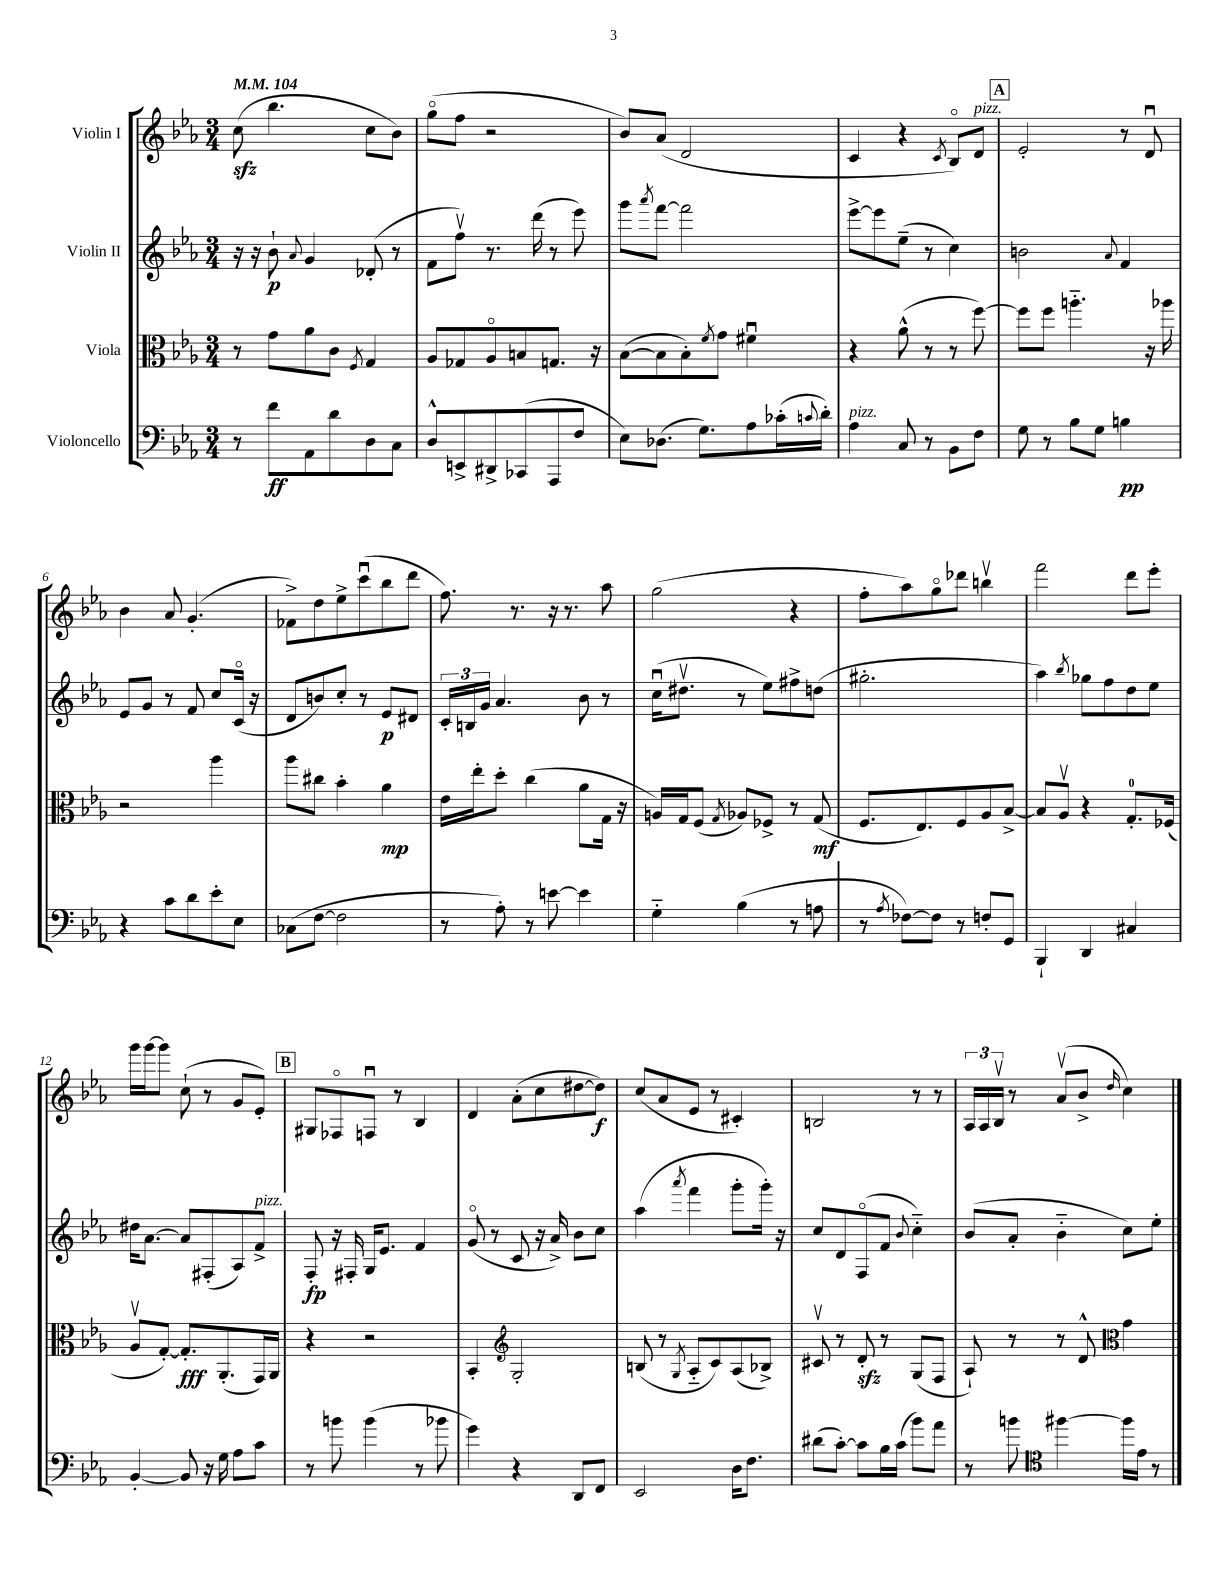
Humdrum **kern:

**kern	**kern	**kern	**kern
*staff4	*staff3	*staff2	*staff1
*clefF4	*clefC3	*clefG2	*clefG2
*k[b-e-a-]	*k[b-e-a-]	*k[b-e-a-]	*k[b-e-a-]
*M3/4	*M3/4	*M3/4	*M3/4
*MM104	*MM104	*MM104	*MM104
8r	8r	16r	(8cc
.	.	16r	.
8f	8g	8b-`	4.bb-
.	.	8qqa-	.
8AA-	8a-	4g	.
8d	8c	.	.
.	8qF	.	.
8D	4G	(8d-'	8cc
8C	.	8r	8b-)
=	=	=	=
8D^^	8A-	8f	(8ggo
8EE^	8G-	8ffv)	8ff
8DD#^	8A-o	8.r	2r
(8CC-	8B	.	.
.	.	(16ddd	.
8AAA-	8.G	8r	.
8F	.	8eee-)	.
.	16r	.	.
=	=	=	=
8E-)	([8B-	8ggg	8b-)
.	.	8qaaa-	.
(8.D-	8B-]	[8fff	(8a-
.	8B-')	2fff]	2d
8.G)	.	.	.
.	8qf	.	.
.	8g	.	.
8A-	4f#u	.	.
(16c-'	.	.	.
8qqc	.	.	.
16d')	.	.	.
=	=	=	=
4A-	4r	[8eee-^	4c
.	.	8eee-]	.
8C	(8a-^^	(8ee-~	4r
8r	8r	8r	.
.	.	.	8qc
8BB-	8r	4cc)	8B-o)
8F	[8ff)	.	8d
=	=	=	=
8G	8ff]	2b	2e-'
8r	8ff	.	.
8B-	4.aa'~	.	.
8G	.	.	.
.	.	8qqa-	.
4B	.	4f	8r
.	16r	.	8du
.	16aa-	.	.
=	=	=	=
4r	2r	8e-	4b-
.	.	8g	.
8c	.	8r	8a-
8d	.	8f	(4.g'
8e-'	4aa-	8cc	.
8E-	.	(16co	.
.	.	16r	.
=	=	=	=
(8C-	8aa-	8d	8f-^)
[8F	8cc#	8b)	8dd
2F]	4b-'	8cc'	8ee-^
.	.	8r	(8cccu
.	4a-	8e-	8bb-
.	.	8d#	8ddd
=	=	=	=
8r	16e-	24c'	8.ff)
.	.	24B	.
.	16ee-'	.	.
.	.	24g	.
8A-')	8dd'	4.a-	.
.	.	.	8.r
8r	(4cc	.	.
[8e	.	.	16r
.	.	.	8.r
4e]	8a-	8b-	.
.	16G	8r	8aa-
.	16r	.	.
=	=	=	=
4G'~	16A)	(16ccu	(2gg
.	16G	8.dd#v	.
.	(8F	.	.
.	8qG	.	.
(4B-	8A-)	8r	.
.	8F-^	8ee-)	.
8r	8r	8ff#^	4r
8A	(8G	(8dd	.
=	=	=	=
8r	8.F	2.gg#'	8ff'
8qA-	.	.	.
[8F-)	.	.	8aa-)
.	8.E-)	.	.
8F-]	.	.	8ggo
8r	8F	.	8ddd-
8F'	8A-	.	4bbv
8GG	[8B-^	.	.
=	=	=	=
4BBB-`	8B-]	4aa-)	2fff
.	8A-v	.	.
.	.	8qbb-	.
4DD	4r	8gg-	.
.	.	8ff	.
4C#	8.G'	8dd	8ddd
.	.	8ee-	8eee-'
.	(16F-	.	.
=	=	=	=
[4BB-'	8A-v	16dd#	16ggg
.	.	[8.a-	[16ggg
.	[8G')	.	8ggg]
8BB-]	8.G']	8a-]	(8cc`
16r	.	(8F#'	8r
16G	(8.AA-'	.	.
8A-	.	8A-)	8g
8c	16GG)	8f^	8e-')
.	16AA-	.	.
=	=	=	=
8r	4r	8F'	8G#
8b	.	16r	8F-o
.	.	16F#'	.
(4b	2r	16G	8Fu
.	.	8.e-	.
.	.	.	8r
8r	.	4f	4B-
8b-	.	.	.
=	=	=	=
4g)	4BB-'	(8go	4d
.	.	8r	.
*	*clefG2	*	*
4r	2G'	8c	(8a-'
.	.	16r	8cc
.	.	16a-^)	.
8DD	.	8b-	[8dd#
8FF	.	8cc	8dd#])
=	=	=	=
2EE-	(8B	(4aa-	(8cc
.	8r	.	8a-
.	8qG	8qaaa-	.
.	8A-'~	4fff	8e-
.	8c)	.	8r
16D	(8A-	8ggg'	4c#')
8.F	.	.	.
.	8B-^)	16ggg')	.
.	.	16r	.
=	=	=	=
(8d#	8c#v	8cc	2B
[8c')	8r	8d	.
8c]	8d'	(8Fo	.
16B-	8r	8f	.
(16c	.	.	.
.	.	8qqb-	.
8b-)	(8G	4cc'~)	8r
8a-	8F	.	8r
=	=	=	=
8r	8A-`)	(8b-	24A-
.	.	.	24A-
.	.	.	24B-v
8b	8r	8a-'	8r
*clefC4	*	*	*
[4ff#	8r	4b-'~	(8a-v
.	8d^^	.	8b-^
*	*clefC3	*	*
.	.	.	16qqdd
16ff#]	4g	8cc)	4cc)
16e-	.	.	.
8r	.	8ee-'	.
==	==	==	==
*-	*-	*-	*-
